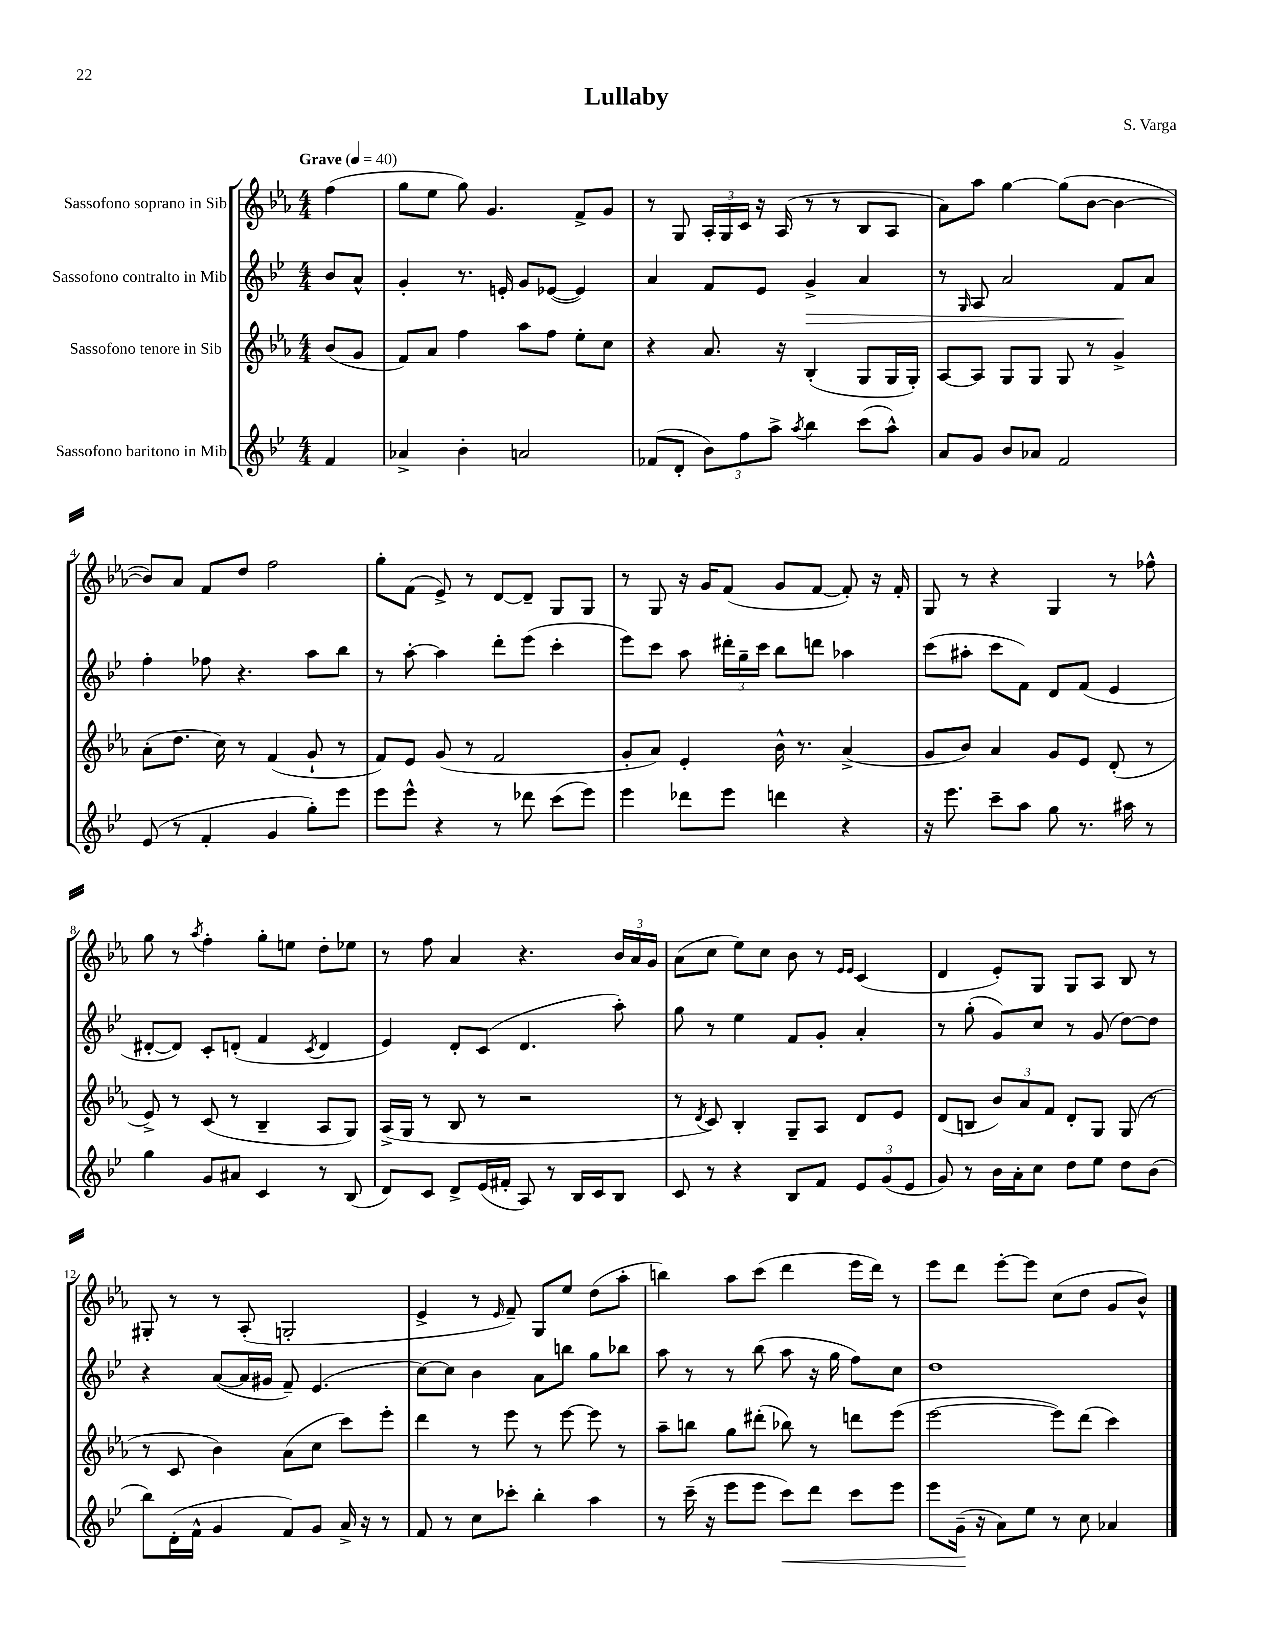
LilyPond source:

\header { title = "Lullaby" composer = "S. Varga" }
<<
\new StaffGroup <<
\new Staff = "s0" \with { instrumentName = "Sassofono soprano in Sib" } {
    \clef treble \key ees \major \numericTimeSignature \time 4/4 \partial 4 \tempo "Grave" 4 = 40
    \autoBeamOff f''4( |
    g''8[ ees''8] g''8) g'4. f'8[-> g'8] |
    r8 g8 \tuplet 3/2 { aes16[-. g16 c'16] } r16 aes16( r8 r8 bes8[ aes8] |
    aes'8[) aes''8] g''4~ g''8[( bes'8]~ bes'4~ |
    bes'8[) aes'8] f'8[ d''8] f''2 |
    g''8[-. f'8]( ees'8->) r8 d'8[~ d'8]-- g8[ g8] |
    r8 g8 r16 g'16[ f'8]( g'8[ f'8]~ f'8-.) r16 f'16-. |
    g8 r8 r4 g4 r8 fes''8-^ |
    g''8 r8 \acciaccatura { aes''8 } f''4-. g''8[-. e''8] d''8[-. ees''8] |
    r8 f''8 aes'4 r4. \tuplet 3/2 { bes'16[ aes'16 g'16] } |
    aes'8[( c''8] ees''8[) c''8] bes'8 r8 \grace { ees'16[ ees'16] } c'4( |
    d'4 ees'8[-.) g8] g8[ aes8] bes8 r8 |
    gis8-. r8 r8 aes8-.( g2-. |
    ees'4-> r8 \grace { ees'16 } f'8--) g8[ ees''8] d''8[( aes''8]-. |
    b''4) aes''8[ c'''8]( d'''4 ees'''16[ d'''16]) r8 |
    ees'''8[ d'''8] ees'''8[~-. ees'''8] c''8[( d''8] g'8[ bes'8]-^) \bar "|." |
}
\new Staff = "s1" \with { instrumentName = "Sassofono contralto in Mib" } {
    \clef treble \key bes \major \numericTimeSignature \time 4/4 \partial 4
    \autoBeamOff bes'8[ a'8]-^ |
    g'4-. r8. e'16-. g'8[ ees'8]~( ees'4) |
    a'4 f'8[ ees'8] g'4->\> a'4 |
    r8 \grace { g16 } a8 a'2 f'8[\! a'8] |
    f''4-. fes''8 r4. a''8[ bes''8] |
    r8 a''8~-. a''4 d'''8[-. ees'''8]( c'''4-. |
    ees'''8[) c'''8] a''8 \tuplet 3/2 { dis'''16[-. g''16-- c'''16] } bes''8[ d'''8] aes''4 |
    c'''8[( ais''8]-. c'''8[ f'8]) d'8[ f'8]( ees'4 |
    dis'8[~-. dis'8]) c'8[-. d'8]-.( f'4 \acciaccatura { c'8 } d'4 |
    ees'4) d'8[-. c'8]( d'4. a''8-.) |
    g''8 r8 ees''4 f'8[ g'8]-. a'4-. |
    r8 g''8-.( g'8[) c''8] r8 g'8( d''8[~) d''8] |
    r4 a'8[~( a'16 gis'16] f'8--) ees'4.( |
    c''8[~) c''8] bes'4 a'8[ b''8] g''8[ bes''8] |
    a''8 r8 r8 bes''8( a''8 r16 g''16 f''8[) c''8] |
    d''1 \bar "|." |
}
\new Staff = "s2" \with { instrumentName = "Sassofono tenore in Sib" } {
    \clef treble \key ees \major \numericTimeSignature \time 4/4 \partial 4
    \autoBeamOff bes'8[( g'8] |
    f'8[) aes'8] f''4 aes''8[ f''8] ees''8[-. c''8] |
    r4 aes'8. r16 bes4-.( g8[ g16 g16]-.) |
    aes8[~ aes8] g8[ g8] g8 r8 g'4-> |
    aes'8[-.( d''8.] c''16) r8 f'4( g'8-! r8 |
    f'8[) ees'8] g'8( r8 f'2 |
    g'8[-. aes'8]) ees'4-. bes'16-^ r8. aes'4->( |
    g'8[ bes'8]) aes'4 g'8[ ees'8] d'8-.( r8 |
    ees'8->) r8 c'8( r8 bes4-- aes8[ g8]) |
    aes16[->( g16] r8 bes8 r8 r2 |
    r8 \acciaccatura { d'8 } c'8) bes4-. g8[-- aes8] d'8[ ees'8] |
    d'8[( b8] \tuplet 3/2 { bes'8[) aes'8 f'8] } d'8[-. g8] g8( r8 |
    r8 c'8 bes'4) aes'8[( c''8] c'''8[) ees'''8]-. |
    d'''4 r8 ees'''8 r8 ees'''8~ ees'''8 r8 |
    aes''8[-- b''8] g''8[ dis'''8]-.( bes''8) r8 d'''8[ ees'''8]( |
    ees'''2~ ees'''8[) d'''8]( c'''4) \bar "|." |
}
\new Staff = "s3" \with { instrumentName = "Sassofono baritono in Mib" } {
    \clef treble \key bes \major \numericTimeSignature \time 4/4 \partial 4
    \autoBeamOff f'4 |
    aes'4-> bes'4-. a'2 |
    fes'8[( d'8]-. \tuplet 3/2 { bes'8[) f''8 a''8]-> } \acciaccatura { a''8 } bes''4 c'''8[( a''8]-^) |
    a'8[ g'8] bes'8[ aes'8] f'2 |
    ees'8( r8 f'4-. g'4 g''8[-.) ees'''8] |
    ees'''8[ ees'''8]-^ r4 r8 des'''8 c'''8[( ees'''8]) |
    ees'''4 des'''8[ ees'''8] d'''4 r4 |
    r16 ees'''8. c'''8[-- a''8] g''8 r8. ais''16 r8 |
    g''4 g'8[ ais'8] c'4 r8 bes8( |
    d'8[) c'8] d'8[-> ees'16( fis'16]-. a8) r8 bes16[ c'16 bes8] |
    c'8 r8 r4 bes8[ f'8] \tuplet 3/2 { ees'8[ g'8( ees'8] } |
    g'8) r8 bes'16[ a'16-. c''8] d''8[ ees''8] d''8[ bes'8]( |
    bes''8[) d'16-.( f'16]-^ g'4 f'8[) g'8] a'16-> r16 r8 |
    f'8 r8 c''8[ ces'''8]-. bes''4-. a''4 |
    r8 c'''16--( r16 ees'''8[ ees'''8] c'''8[\<) d'''8] c'''8[ ees'''8] |
    ees'''8[ g'16]--\!( r16 a'8[) ees''8] r8 c''8 aes'4 \bar "|." |
}
>>
>>
